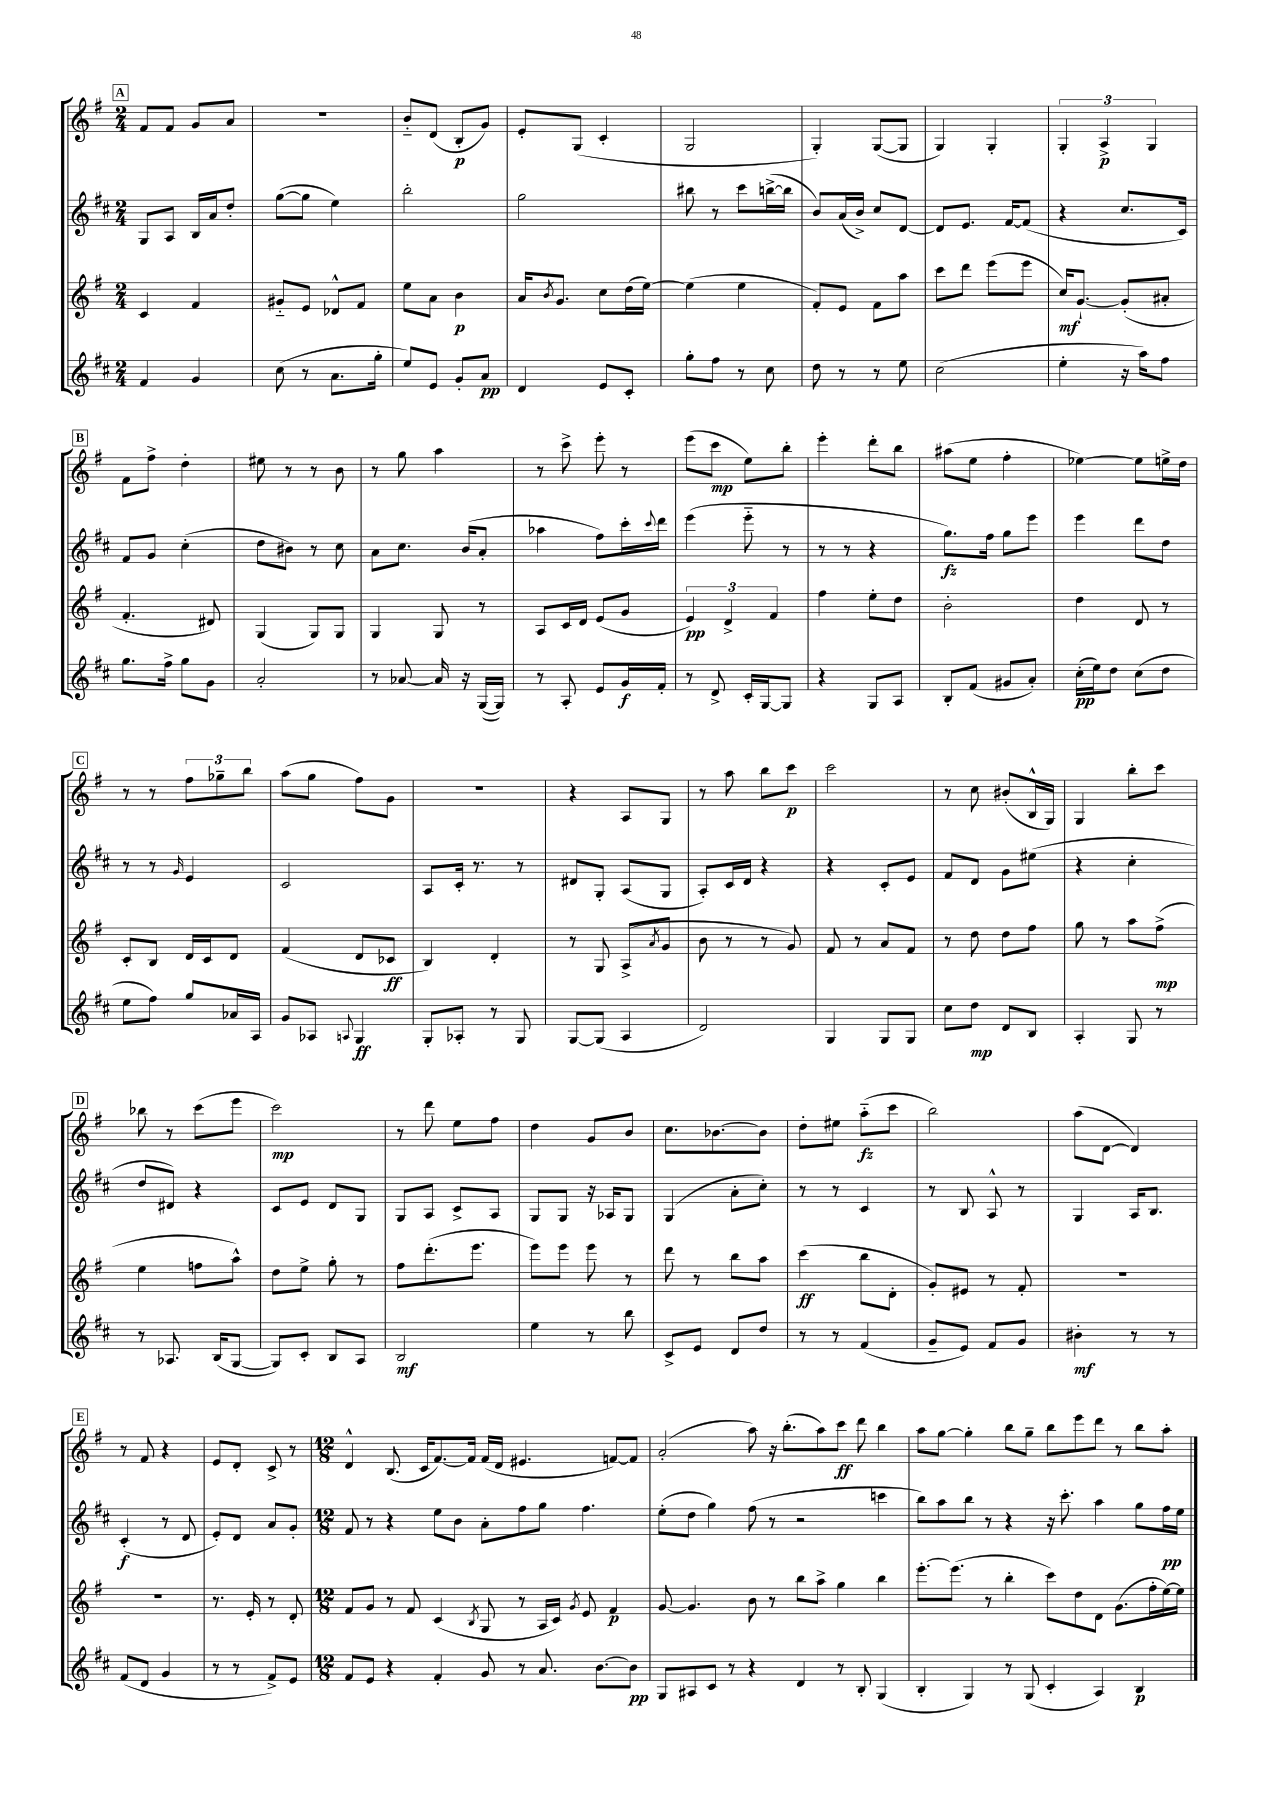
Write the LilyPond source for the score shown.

<<
\new StaffGroup <<
\new Staff = "s0" {
    \clef treble \key g \major \numericTimeSignature \time 2/4
    \mark \markup { \box "A" } fis'8 fis'8 g'8 a'8 |
    r2 |
    b'8-_ d'8( b8-.\p g'8) |
    e'8-. g8( c'4-. |
    g2 |
    g4-.) g8~( g8 |
    g4) g4-. |
    \tuplet 3/2 { g4-. a4->\p g4 } |
    \mark \markup { \box "B" } fis'8 fis''8-> d''4-. |
    eis''8 r8 r8 b'8 |
    r8 g''8 a''4 |
    r8 c'''8-> e'''8-. r8 |
    e'''8( c'''8\mp e''8) b''8-. |
    e'''4-. d'''8-. b''8 |
    ais''8( e''8 fis''4-. |
    ees''4~) ees''8 e''16-> d''16 |
    \mark \markup { \box "C" } r8 r8 \tuplet 3/2 { fis''8 ges''8-- b''8 } |
    a''8( g''8 fis''8) g'8 |
    R2 |
    r4 a8 g8 |
    r8 a''8 b''8 c'''8\p |
    c'''2 |
    r8 c''8 bis'8-.( b16-^ g16) |
    g4 b''8-. c'''8 |
    \mark \markup { \box "D" } bes''8 r8 c'''8( e'''8 |
    c'''2\mp) |
    r8 d'''8 e''8 fis''8 |
    d''4 g'8 b'8 |
    c''8. bes'8.~ bes'8 |
    d''8-. eis''8 a''8-_\fz( c'''8 |
    b''2) |
    a''8( d'8~ d'4) |
    \mark \markup { \box "E" } r8 fis'8 r4 |
    e'8 d'8-. c'8-> r8 |
    \numericTimeSignature \time 12/8 d'4-^ b8.( c'16 fis'8.~) fis'16 fis'16( d'16 eis'4. f'8~) f'8 |
    a'2-.( a''8) r16 b''8.-.( a''8) c'''8\ff d'''8 b''4 |
    a''8 g''8~ g''4-. b''8 g''8-- b''8 e'''8 d'''8 r8 b''8 a''8-. \bar "|." |
}
\new Staff = "s1" {
    \clef treble \key d \major \numericTimeSignature \time 2/4
    \mark \markup { \box "A" } g8 a8 b16 a'16 d''8-. |
    g''8~( g''8 e''4) |
    b''2-. |
    g''2 |
    bis''8 r8 cis'''8 b''16~->( b''16 |
    b'8) a'16( b'16->) cis''8 d'8~ |
    d'8 e'8. fis'16~ fis'8( |
    r4 cis''8. cis'16) |
    \mark \markup { \box "B" } fis'8 g'8 cis''4-.( |
    d''8 bis'8) r8 cis''8 |
    a'8 cis''8. b'16( a'8-. |
    aes''4 fis''8) cis'''16-. \appoggiatura { cis'''8 } d'''16 |
    e'''4( e'''8-_ r8 |
    r8 r8 r4 |
    g''8.\fz) fis''16 g''8 e'''8 |
    e'''4 d'''8 d''8 |
    \mark \markup { \box "C" } r8 r8 \grace { g'16 } e'4 |
    cis'2 |
    a8 cis'16-. r8. r8 |
    dis'8 g8-. a8( g8 |
    a8-.) cis'16 d'16 r4 |
    r4 cis'8-. e'8 |
    fis'8 d'8 g'8 eis''8( |
    r4 cis''4-. |
    \mark \markup { \box "D" } d''8 dis'8) r4 |
    cis'8 e'8 d'8 g8 |
    g8 a8 cis'8-> a8 |
    g8 g8 r16 aes16 g8 |
    g4( a'8-. cis''8-.) |
    r8 r8 cis'4 |
    r8 b8 a8-^ r8 |
    g4 a16 b8. |
    \mark \markup { \box "E" } cis'4-.\f( r8 d'8 |
    e'8-.) d'8 a'8 g'8-. |
    \numericTimeSignature \time 12/8 fis'8 r8 r4 e''8 b'8 a'8-. fis''8 g''8 fis''4. |
    e''8-.( d''8 g''4) fis''8( r8 r2 c'''4 |
    b''8) a''8 b''8 r8 r4 r16 cis'''8.-. a''4 g''8 fis''16\pp e''16 \bar "|." |
}
\new Staff = "s2" {
    \clef treble \key g \major \numericTimeSignature \time 2/4
    \mark \markup { \box "A" } c'4 fis'4 |
    gis'8-_ e'8 des'8-^ fis'8 |
    e''8 a'8 b'4\p |
    a'16 \acciaccatura { b'8 } g'8. c''8 d''16( e''16~) |
    e''4( e''4 |
    fis'8-.) e'8 fis'8 a''8 |
    c'''8 d'''8 e'''8( e'''8 |
    c''16\mf) g'8.~-! g'8-.( ais'8-. |
    \mark \markup { \box "B" } fis'4.-. dis'8) |
    g4( g8) g8 |
    g4 g8 r8 |
    a8 c'16 d'16 e'8( g'8 |
    \tuplet 3/2 { e'4\pp) d'4-> fis'4 } |
    fis''4 e''8-. d''8 |
    b'2-. |
    d''4 d'8 r8 |
    \mark \markup { \box "C" } c'8-. b8 d'16 c'16 d'8 |
    fis'4( d'8 ces'8\ff |
    b4) d'4-. |
    r8 g8 a8->( \acciaccatura { a'8 } g'8 |
    b'8 r8 r8 g'8) |
    fis'8 r8 a'8 fis'8 |
    r8 d''8 d''8 fis''8 |
    g''8 r8 a''8 fis''8->\mp( |
    \mark \markup { \box "D" } e''4 f''8 a''8-^) |
    d''8 e''8-> g''8-. r8 |
    fis''8 d'''8.-.( e'''8. |
    e'''8) e'''8 e'''8 r8 |
    d'''8 r8 b''8 a''8 |
    c'''4\ff( b''8 d'8-. |
    g'8-.) eis'8 r8 fis'8-. |
    R2 |
    \mark \markup { \box "E" } r2 |
    r8. e'16-. r8 d'8-. |
    \numericTimeSignature \time 12/8 fis'8 g'8 r8 fis'8 c'4( \acciaccatura { b8 } g8 r8 a16 c'16) \acciaccatura { g'8 } e'8 fis'4\p |
    g'8~ g'4. b'8 r8 b''8 a''8-> g''4 b''4 |
    e'''8.~-. e'''8.( r8 b''4-. c'''8) d''8 d'8 g'8.( fis''16-. e''16~) e''16 \bar "|." |
}
\new Staff = "s3" {
    \clef treble \key d \major \numericTimeSignature \time 2/4
    \mark \markup { \box "A" } fis'4 g'4 |
    cis''8( r8 a'8. g''16-. |
    e''8) e'8 g'8-. a'8\pp |
    d'4 e'8 cis'8-. |
    g''8-. fis''8 r8 cis''8 |
    d''8 r8 r8 e''8 |
    cis''2( |
    e''4-. r16 a''16) fis''8 |
    \mark \markup { \box "B" } g''8. fis''16-> g''8 g'8 |
    a'2-. |
    r8 aes'8~ aes'16 r16 g16~( g16) |
    r8 a8-. e'8 g'16\f fis'16-. |
    r8 d'8-> cis'16-. g16~ g8 |
    r4 g8 a8 |
    b8-. fis'8( gis'8 a'8-.) |
    cis''16-.\pp( e''16) d''8 cis''8( d''8 |
    \mark \markup { \box "C" } e''8 fis''8) g''8 aes'16 a16 |
    g'8 aes8 \appoggiatura { a8 } g4\ff |
    g8-. aes8-. r8 g8 |
    g8~ g8( a4 |
    d'2) |
    g4 g8 g8 |
    cis''8 d''8\mp d'8 b8 |
    a4-. g8 r8 |
    \mark \markup { \box "D" } r8 aes8. b16( g8~ |
    g8) cis'8-. b8 a8 |
    b2\mf |
    e''4 r8 b''8 |
    cis'8-> e'8 d'8 d''8 |
    r8 r8 fis'4( |
    g'8-- e'8) fis'8 g'8 |
    bis'4-.\mf r8 r8 |
    \mark \markup { \box "E" } fis'8( d'8 g'4 |
    r8 r8 fis'8->) e'8 |
    \numericTimeSignature \time 12/8 fis'8 e'8 r4 fis'4-. g'8 r8 a'8. b'8.~ b'8\pp |
    g8 ais8 cis'8 r8 r4 d'4 r8 b8-. g4( |
    b4-. g4) r8 g8( cis'4-. a4) b4\p \bar "|." |
}
>>
>>
